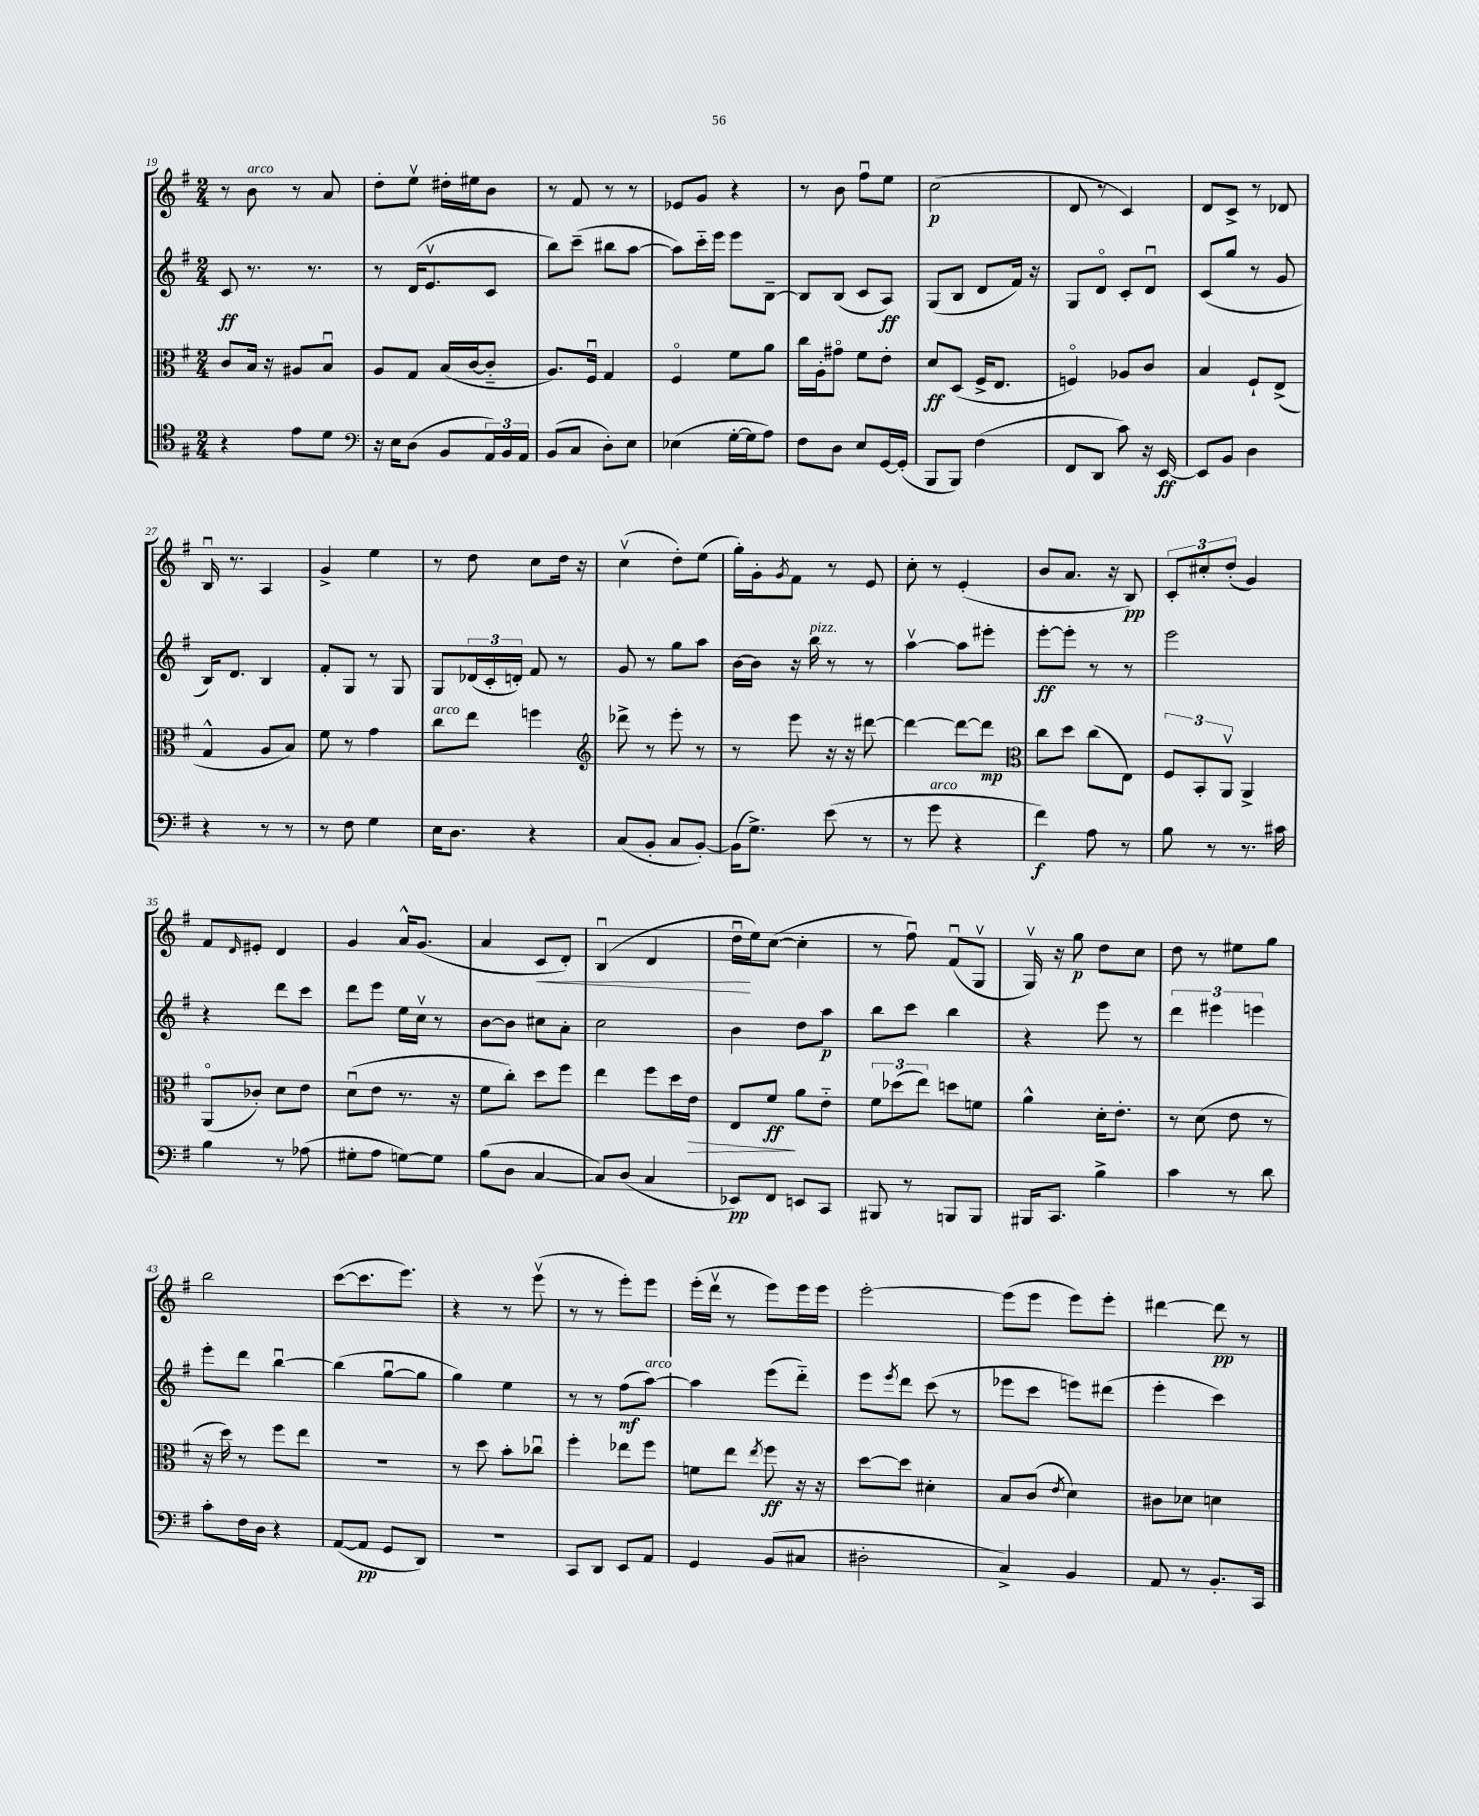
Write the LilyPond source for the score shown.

<<
\new StaffGroup <<
\new Staff = "s0" {
    \clef treble \key g \major \numericTimeSignature \time 2/4
    r8 b'8^\markup { \italic "arco" } r8 a'8 |
    d''8-. e''8\upbow dis''16-. eis''16 b'8 |
    r8 fis'8 r8 r8 |
    ees'8 g'8 r4 |
    r8 b'8 fis''8\downbow e''8 |
    c''2\p( |
    d'8 r8 c'4) |
    d'8 c'8-> r8 des'8 |
    b16\downbow r8. a4 |
    g'4-> e''4 |
    r8 d''8 c''8 d''16 r16 |
    c''4\upbow( d''8-.) e''8( |
    g''16-.) g'16-. \acciaccatura { g'8 } fis'8 r8 e'8 |
    c''8-. r8 e'4-.( |
    b'8 a'8. r16 b8\pp) |
    \tuplet 3/2 { c'8-. cis''8-. d''8-.( } g'4) |
    fis'8 \grace { d'16 } eis'8-. d'4 |
    g'4 a'16-^ g'8.( |
    a'4 c'8\< d'8-.) |
    b4\downbow( d'4 |
    d''16\downbow\! e''16) c''8~( c''4-. |
    r8 fis''8\downbow) fis'8\downbow( g8\upbow |
    g16\upbow) r16 g''8\p d''8 c''8 |
    d''8 r8 eis''8 g''8 |
    b''2 |
    c'''8~( c'''8. e'''8.) |
    r4 r8 e'''8\upbow( |
    r8 r8 e'''8-.) e'''8 |
    e'''16-.( d'''16\upbow r8 e'''8) e'''16 e'''16 |
    e'''2~-. |
    e'''8( e'''8 e'''8) e'''8-. |
    dis'''4~ dis'''8\pp r8 \bar "|." |
}
\new Staff = "s1" {
    \clef treble \key g \major \numericTimeSignature \time 2/4
    c'8\ff r8. r8. |
    r8 d'16( e'8.\upbow c'8 |
    b''8) c'''8--( bis''8 a''8~ |
    a''8) c'''16-_ e'''16 e'''8 b8~-- |
    b8 b8( c'8 a8\ff) |
    g8( b8 d'8 fis'16) r16 |
    g8 d'8\flageolet c'8-. d'8\downbow |
    c'8( g''8 r8 g'8 |
    b16) d'8. b4 |
    fis'8-. g8 r8 g8 |
    g8 \tuplet 3/2 { des'16( c'16-. d'16-.) } fis'8 r8 |
    g'8 r8 g''8 a''8 |
    b'16~ b'16 r16 b''16^\markup { \italic "pizz." } r8 r8 |
    a''4~\upbow a''8 eis'''8-. |
    e'''8~-.\ff e'''8-. r8 r8 |
    e'''2 |
    r4 d'''8 c'''8 |
    d'''8 e'''8 e''16 c''16\upbow r8 |
    b'8~ b'8 cis''8 a'8-. |
    c''2 |
    b'4 d''8 a''8\p |
    b''8 c'''8 b''4 |
    r4 e'''8 r8 |
    \tuplet 3/2 { d'''4 eis'''4 e'''4 } |
    e'''8-. d'''8 b''4~\downbow |
    b''4( g''8~\downbow g''8 |
    g''4) e''4 |
    r8 r8 fis''8\mf( a''8~^\markup { \italic "arco" }) |
    a''4 e'''8( d'''8-_) |
    e'''8 \acciaccatura { e'''8 } d'''8 c'''8( r8 |
    ees'''8 c'''8 e'''8) dis'''8( |
    e'''4-. c'''4) \bar "|." |
}
\new Staff = "s2" {
    \clef alto \key g \major \numericTimeSignature \time 2/4
    c'8 b16 r16 ais8 b8\downbow |
    a8 g8 b16( c'16~ c'8-_ |
    a8.) fis16\downbow g4 |
    fis4\flageolet fis'8 a'8 |
    c''16 a16-. gis'8\flageolet fis'8 e'8-. |
    d'8\ff d8( fis16-> e8. |
    f4\flageolet) aes8 c'8 |
    b4 fis8-! e8->( |
    g4-^ a8 b8) |
    fis'8 r8 g'4 |
    c''8^\markup { \italic "arco" } e''8 f''4 |
    \clef treble des'''8-> r8 e'''8-. r8 |
    r8 e'''8 r16 r16 dis'''8~ |
    dis'''4~ dis'''8~ dis'''8\mp |
    \clef alto c''8 d''8 c''8( e8) |
    \tuplet 3/2 { fis8 b,8-. a,8\upbow } a,4-> |
    a,8\flageolet( ces'8-.) d'8 e'8 |
    d'8\downbow( e'8 r8. r16 |
    fis'8 c''8-.) d''8 fis''8 |
    e''4 fis''8 d''16 e'16\> |
    e8 fis'8\ff\! a'8 e'8-_ |
    \tuplet 3/2 { fis'8 des''8( e''8) } d''8 f'8 |
    a'4-^ d'16-. e'8.-. |
    r8 d'8( e'8 r8 |
    r16 d''16) r8 fis''8 e''8 |
    r2 |
    r8 d''8 b'8-. ces''8\downbow |
    fis''4-. ees''8 fis''8 |
    f'8 e''8 \acciaccatura { e''8 } fis''8\ff r16 r16 |
    d''8~ d''8 dis'4-. |
    b8 c'8( \acciaccatura { e'8 } d'4) |
    cis'8 des'8 d'4 \bar "|." |
}
\new Staff = "s3" {
    \clef tenor \key g \major \numericTimeSignature \time 2/4
    r4 e'8 d'8 |
    \clef bass r16 e16 d8( b,8 \tuplet 3/2 { a,16) b,16 a,16 } |
    b,8( c8 d8-.) e8 |
    ees4( g16~-. g16 a8) |
    fis8 d8 e8 g,16~ g,16-.( |
    b,,8 b,,8) fis4( |
    fis,8 d,8 c'8) r16 e,16~\ff |
    e,8 b,8 d4 |
    r4 r8 r8 |
    r8 fis8 g4 |
    e16 d8. r4 |
    c8( b,8-. c8 b,8~-.) |
    b,16( g8.->) e'8( r8 |
    r8 g'8^\markup { \italic "arco" } r4 |
    fis'4\f) a8 r8 |
    b8 r8 r8. cis'16 |
    b4 r8 aes8( |
    gis8-. a8 g8~) g8 |
    b8( d8 c4~ |
    c8) d8( c4 |
    ees,8\pp) fis,8 e,8 c,8 |
    bis,,8 r8 b,,8 b,,8 |
    bis,,16 c,8. b4-> |
    c'4 r8 d'8 |
    c'8-. fis16 d16 r4 |
    a,8~( a,8\pp g,8 d,8) |
    r2 |
    c,8 d,8 e,8 a,8 |
    g,4 b,8( cis8 |
    dis2-. |
    c4->) b,4 |
    a,8 r8 b,8.-. c,16 \bar "|." |
}
>>
>>
\layout { \context { \Score currentBarNumber = #19 } }
